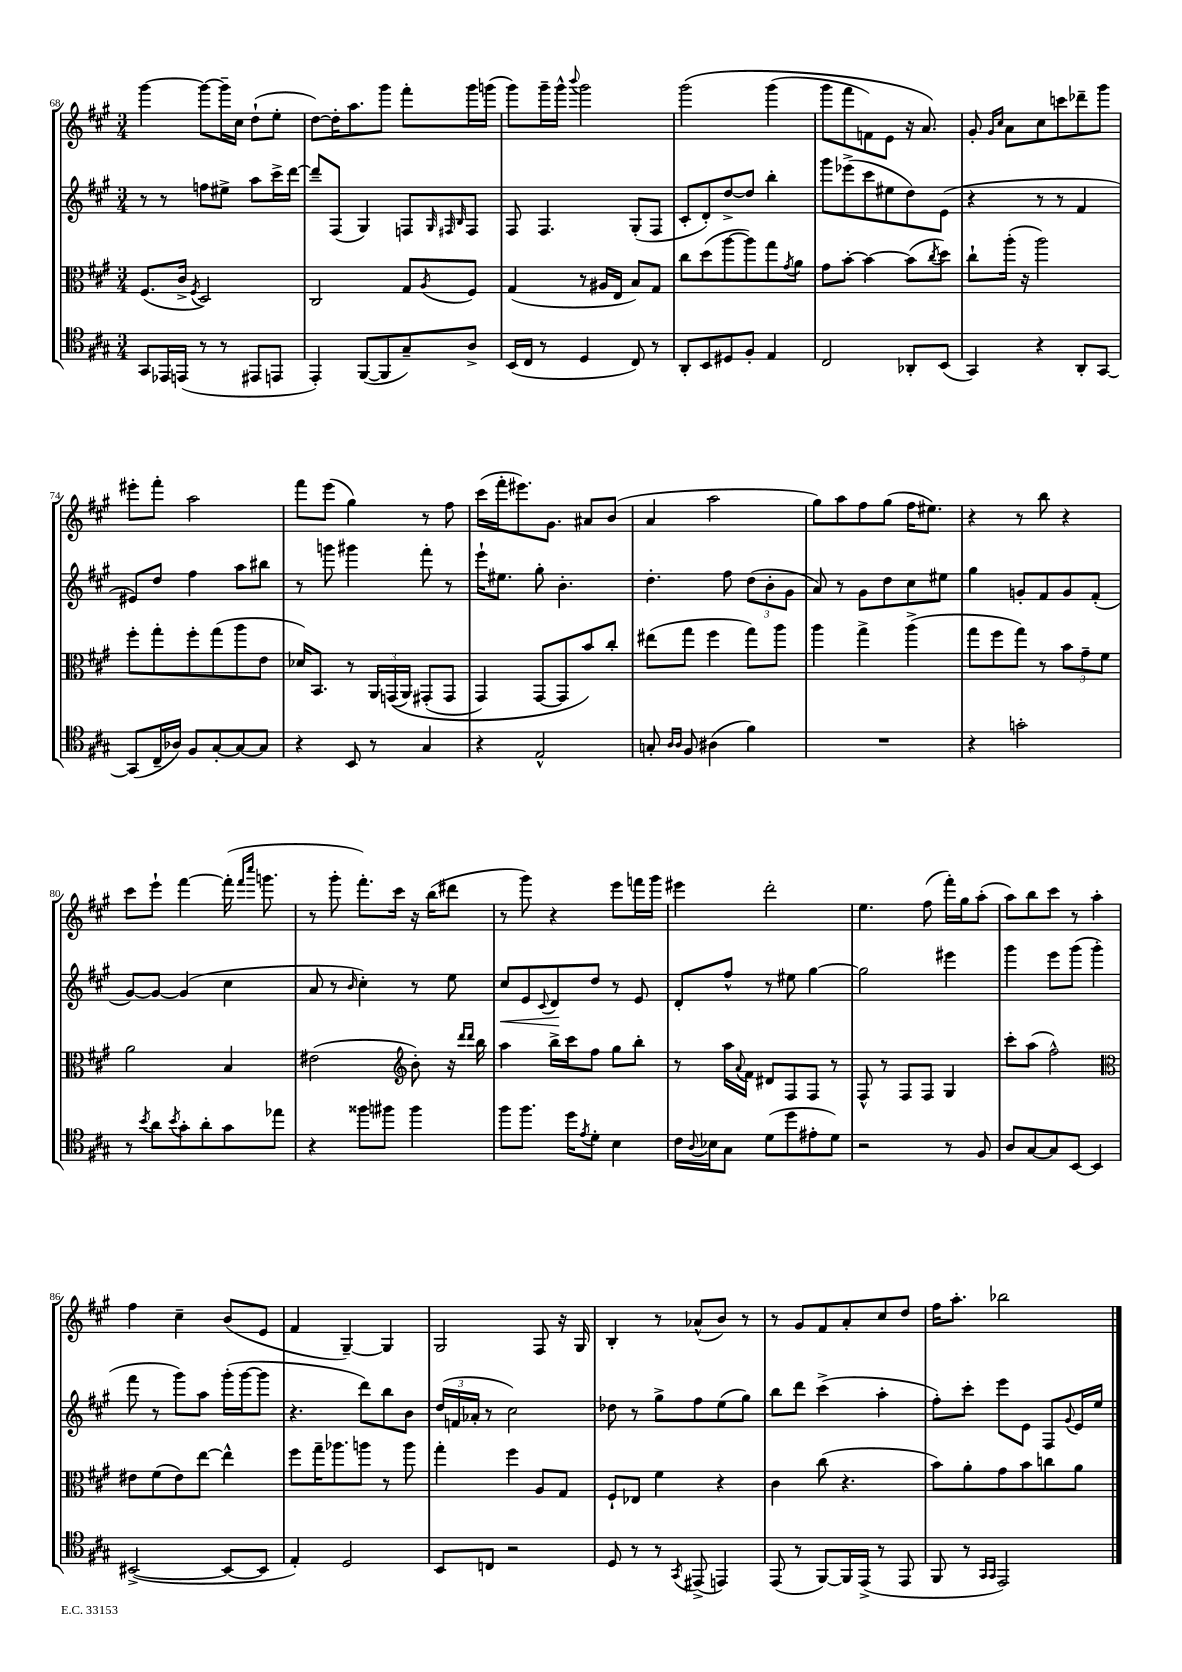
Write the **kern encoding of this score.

**kern	**kern	**kern	**kern
*staff4	*staff3	*staff2	*staff1
*clefC4	*clefC3	*clefG2	*clefG2
*k[f#c#g#]	*k[f#c#g#]	*k[f#c#g#]	*k[f#c#g#]
*M3/4	*M3/4	*M3/4	*M3/4
8GG#	(8.F#	8r	[4ggg#
16EE-	.	8r	.
(16EE	16c#^	.	.
.	8qF#	.	.
8r	2D)	8ff	8ggg#_
8r	.	8ee#^	16ggg#~]
.	.	.	16cc#
8EE#	.	8aa	(8dd`
8EE	.	16ccc#^	8ee'
.	.	[16ddd	.
=	=	=	=
4EE')	2C#	8ddd~]	[8dd)
.	.	(8F#	16dd']
.	.	.	8.aa
([8FF#	.	4G#)	.
8FF#]	.	.	8ggg#
8G#~)	8G#	8F	8fff#'
.	.	32qqG#	.
.	.	32qqF#	.
.	8qA	32qqB	.
8A^	8F#	8F#	16ggg#
.	.	.	(16ggg
=	=	=	=
(16BB	(4G#	8F#	8ggg#)
16C#	.	.	.
8r	.	4.F#	16ggg#~
.	.	.	16ggg#^^
.	.	.	8qqbbb
4D	8r	.	2ggg#
.	16A#	.	.
.	16E	.	.
8C#)	8B)	(8G#'	.
8r	8G#	8F#	.
=	=	=	=
8AA'	8cc#	8c#'	&(2ggg#
8BB	(8dd	8d')	.
8D#	[8aa	[8dd^	.
8F#'	8aa])	8dd]	.
4E	8gg#	4bb'	(4ggg#
.	8qg#	.	.
.	8a	.	.
=	=	=	=
2C#	8g#	8ggg#	8ggg#
.	[8b'	(8eee-^	8fff#
.	4b_	8ccc#	8f)
.	.	8ee#	8e
8AA-'	(8b]	8dd)	16r
.	.	.	8.a&)
.	8qcc#	.	.
(8BB	8dd)	(8e	.
=	=	=	=
4GG#)	8cc#`	4r	8g#'
.	.	.	16qqg#
.	.	.	16qqcc#
.	(16aa'	.	8a
.	16r	.	.
4r	2aa)	8r	8cc#
.	.	8r	8ccc
8AA'	.	4f#	8ddd-~
[8GG#	.	.	8ggg#
=	=	=	=
(8GG#]	8ff#'	8e#)	8eee#'
16C#~	8gg#'	8dd	8fff#'
16A-)	.	.	.
8F#	8ff#'	4ff#	2aa
[8G#'	(8gg#	.	.
8G#_	8aa	8aa	.
8G#]	8e	8bb#	.
=	=	=	=
4r	16d-)	8r	8fff#
.	8.BB	.	.
.	.	8ggg	(8eee
8BB	8r	4ggg#	4gg#)
8r	24AA	.	.
.	&((24GG	.	.
.	24AA)	.	.
4G#	(8GG#'	8fff#'	8r
.	8GG#	8r	8ff#
=	=	=	=
4r	4GG#)	16eee`	(16ccc#
.	.	8.ee#	16fff#'
.	.	.	8.eee#)
2E^^	[8GG#	8gg#'	.
.	.	.	8.g#
.	8GG#]	4.b'	.
.	8b&)	.	8a#
.	8cc#'	.	(8b
=	=	=	=
8G'	(8ee#	4.dd'	4a
16qqA	.	.	.
16qqA	.	.	.
8F#	8gg#	.	.
(4A#	4ff#	.	2aa
.	.	8ff#	.
4f#)	8gg#)	(12dd	.
.	.	12b'	.
.	8aa	.	.
.	.	12g#	.
=	=	=	=
2.r	4aa	8a)	8gg#)
.	.	8r	8aa
.	4gg#^	8g#	8ff#
.	.	8dd	(8gg#
.	(4aa^	8cc#	16ff#
.	.	.	8.ee#)
.	.	8ee#	.
=	=	=	=
4r	8gg#	4gg#	4r
.	8ff#	.	.
2g'	8gg#)	8g'	8r
.	8r	8f#	8bb
.	12b	8g	4r
.	12g#~	.	.
.	.	(8f#'	.
.	12f#	.	.
=	=	=	=
8r	2a	[8g#)	8ccc#
8qb	.	.	.
8a	.	8g#_	8eee`
8qb	.	.	.
8g#'	.	(4g#]	[4fff#
8a'	.	.	.
8g#	4B	4cc#	(16fff#']
.	.	.	16qqfff#
.	.	.	16qqcccc#
.	.	.	8.ggg
8ee-	.	.	.
=	=	=	=
4r	(2e#	8a	8r
.	.	8r	8ggg#'
.	.	16qqb	.
8ff##	.	4cc#')	8.fff#')
8ff#	.	.	.
.	.	.	16ccc#
*	*clefG2	*	*
4ff#	8b')	8r	16r
.	.	.	(16bb
.	16r	8ee	8ddd#
.	16qqddd	.	.
.	16qqddd	.	.
.	16bb	.	.
=	=	=	=
8ff#	4aa	8cc#	8r
8.ff#	.	8e	8ggg#)
.	.	8qqc#	.
.	16bb^	8d	4r
16dd	16ccc#	.	.
8qe	.	.	.
8d'	8ff#	8dd	.
4B	8gg#	8r	8eee
.	8bb'	8e	16fff
.	.	.	16ggg#
=	=	=	=
16c#	8r	8d'	4eee#
8qqA	.	.	.
16B-	.	.	.
8G#	16aa	8ff#^^	.
.	8qqa	.	.
.	16f#	.	.
(8d	8d#	8r	2ddd'
8dd	8F#	8ee#	.
8e#'	8F#	[4gg#	.
8d)	8r	.	.
=	=	=	=
2r	8F#^^	2gg#]	4.ee
.	8r	.	.
.	8F#	.	.
.	8F#	.	(8ff#
8r	4G#	4eee#	16fff#')
.	.	.	16gg#
8F#	.	.	(8aa'
=	=	=	=
8A	8ccc#'	4ggg#	8aa)
[8G#	(8aa	.	8bb
8G#]	2ff#^^)	8eee	8ccc#
[8BB	.	(8ggg#	8r
4BB]	.	4ggg#'	4aa'
=	=	=	=
*	*clefC3	*	*
([2BB#^	8e#	8fff#	4ff#
.	(8f#	8r	.
.	8e#)	8ggg#)	4cc#~
.	[8ee	8aa	.
8BB#_	4ee^^]	(16ggg#'	(8b
.	.	[16ggg#	.
8BB#]	.	8ggg#]	8e
=	=	=	=
4E')	8ff#	4.r	4f#
.	16gg#~	.	.
.	8.aa-	.	.
2D	.	.	[4G#~)
.	8aa	8ddd)	.
.	8r	8bb	4G#]
.	8aa	8b	.
=	=	=	=
8BB	4gg#'	(24dd	2G#
.	.	24f	.
.	.	24a-'	.
8C	.	8r	.
2r	4ff#	2cc#)	.
.	8A	.	8F#
.	8G#	.	16r
.	.	.	16G#
=	=	=	=
8D	8F#`	8dd-	4B'
8r	8E-	8r	.
8r	4f#	8gg#^	8r
8qGG#	.	.	.
(8EE#^	.	8ff#	(8a-^^
4EE)	4r	(8ee	8b)
.	.	8gg#)	8r
=	=	=	=
(8EE	4c#	8bb	8r
8r	.	8ddd	8g#
[8FF#)	(8cc#	(4ccc#^	8f#
16FF#]	4.r	.	8a'
(16EE^	.	.	.
8r	.	4aa'	8cc#
8EE	.	.	8dd
=	=	=	=
8FF#	8b)	8ff#')	16ff#
.	.	.	8.aa'
8r	8a'	8ccc#'	.
16qqGG#	.	.	.
16qqGG#	.	.	.
2EE)	8g#	8eee	2bb-
.	8b	8e	.
.	8cc	8F#	.
.	.	8qqg#	.
.	8a	16e	.
.	.	16ee	.
==	==	==	==
*-	*-	*-	*-
